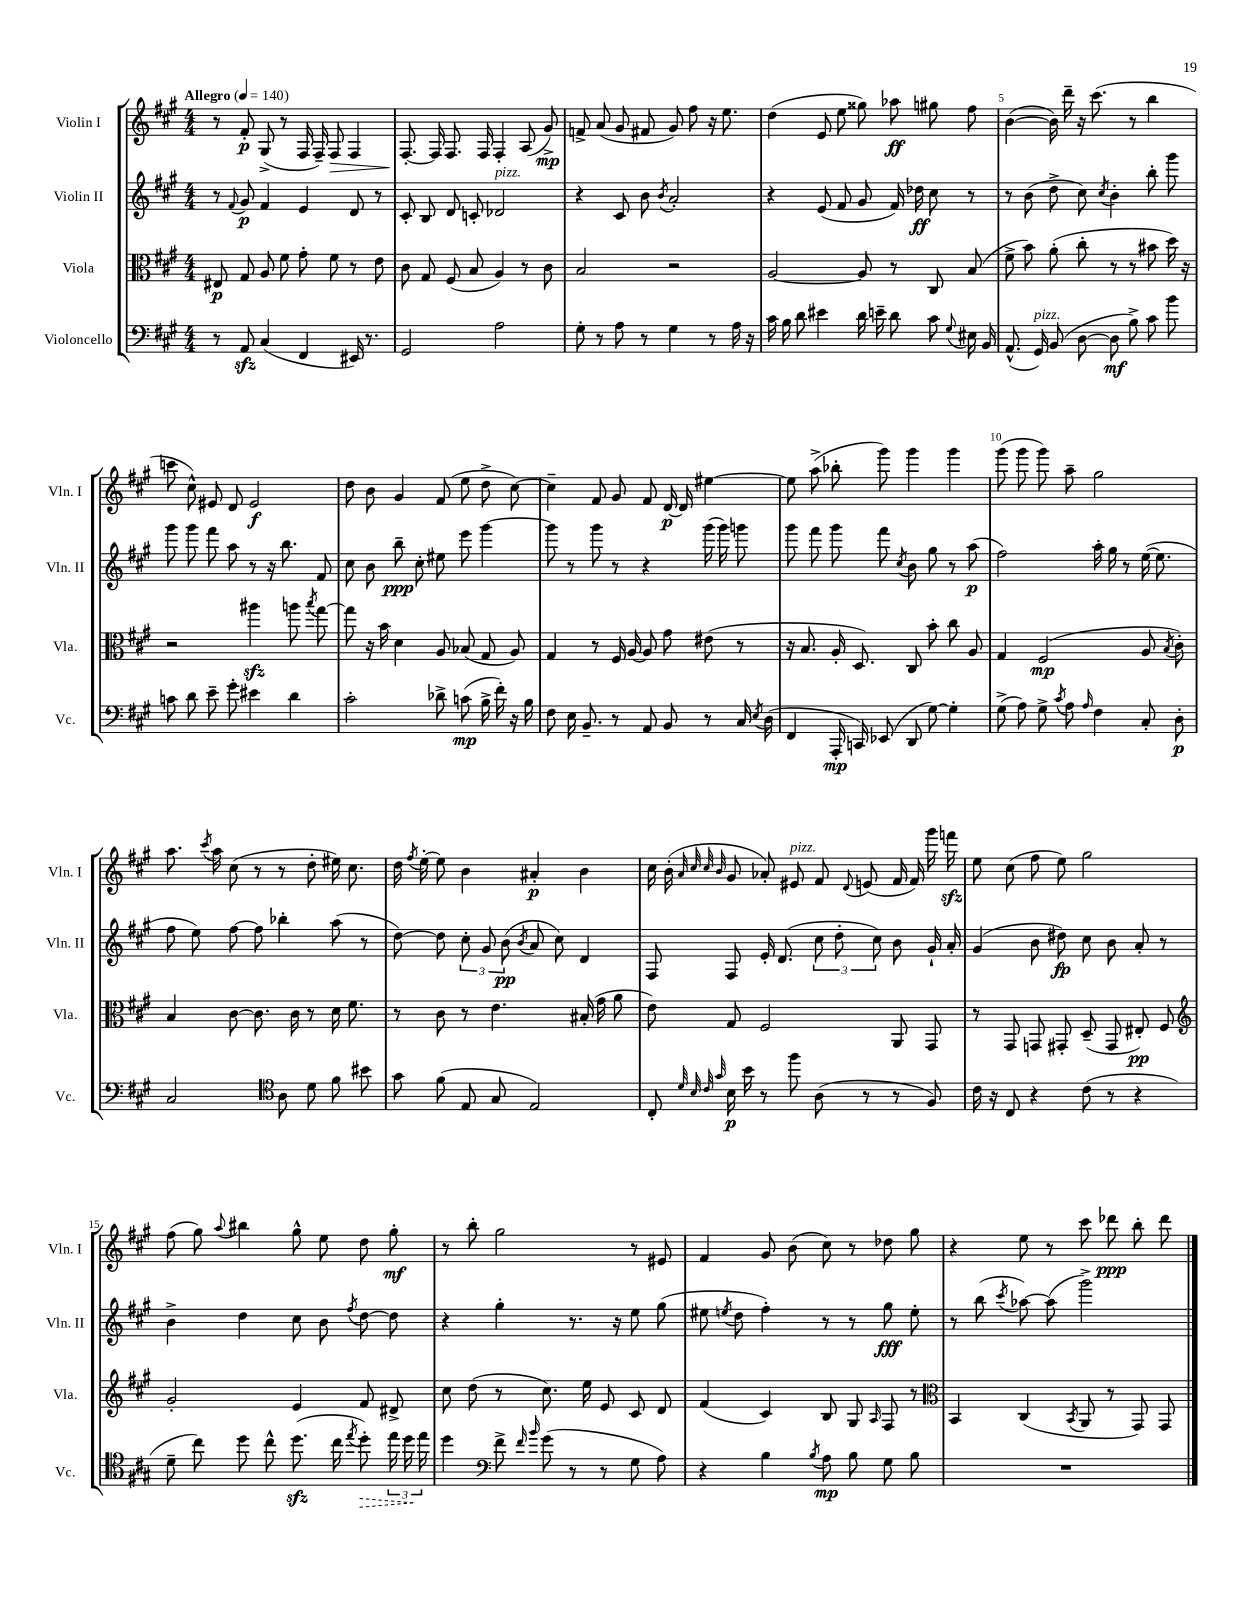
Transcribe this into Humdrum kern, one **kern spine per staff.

**kern	**dynam	**kern	**dynam	**kern	**dynam	**kern	**dynam
*part4	*part4	*part3	*part3	*part2	*part2	*part1	*part1
*staff4	*staff4	*staff3	*staff3	*staff2	*staff2	*staff1	*staff1
*I"Violoncello	*	*I"Viola	*	*I"Violin II	*	*I"Violin I	*
*I'Vc.	*	*I'Vla.	*	*I'Vln. II	*	*I'Vln. I	*
*clefF4	*	*clefC3	*	*clefG2	*	*clefG2	*
*k[f#c#g#]	*	*k[f#c#g#]	*	*k[f#c#g#]	*	*k[f#c#g#]	*
*M4/4	*	*M4/4	*	*M4/4	*	*M4/4	*
*MM140	*	*MM140	*	*MM140	*	*MM140	*
=1	=1	=1	=1	=1	=1	=1	=1
!	!	!	!	!	!	!LO:TX:a:B:t=Allegro	!
8r	.	8E#X/	p	8r	.	8r	.
.	.	.	.	8qqf#/	.	.	.
8AAzz/	.	8G#/	.	8g#/	p	8f#'/	p
(4C#/	.	8A/	.	4f#/	.	(8G#^/	.
.	.	8f#\	.	.	.	8r	.
4FF#/	.	8g#'\	.	4e/	.	16F#/	.
.	.	.	.	.	.	16F#~/)	.
!	!	!	!	!	!	!	!LO:HP:b
.	.	8f#\	.	.	.	8F#/	>
16EE#X/)	.	8r	.	8d/	.	4F#/	.
8.r	.	.	.	.	.	.	.
.	.	8e\	.	8r	.	.	.
=2	=2	=2	=2	=2	=2	=2	=2
2GG#/	.	8c#\	.	8c#'/	.	[8.F#'/	.
.	.	8G#/	.	8B/	.	.	.
.	.	.	.	.	.	16F#/]	]
.	.	(8F#/	.	8d/	.	8.F#/	.
.	.	8B/	.	8cn'/	.	.	.
.	.	.	.	.	.	16F#/	.
!	!	!	!	!LO:TX:a:i:t=pizz.	!	!	!
2A\	.	4A/)	.	2d-X/	.	4F#'/	.
.	.	8r	.	.	.	(8A/	.
.	.	8c#\	.	.	.	8g#^/)	mp
=3	=3	=3	=3	=3	=3	=3	=3
8G#'\	.	2B/	.	4r	.	8fn^/	.
8r	.	.	.	.	.	(8a/	.
8A\	.	.	.	8c#/	.	8g#/	.
8r	.	.	.	8b\	.	8f#X/	.
.	.	.	.	8qb/	.	.	.
4G#\	.	2r	.	2a'/	.	8g#/)	.
.	.	.	.	.	.	8ff#\	.
8r	.	.	.	.	.	16r	.
.	.	.	.	.	.	8.ee\	.
16A\	.	.	.	.	.	.	.
16r	.	.	.	.	.	.	.
=4	=4	=4	=4	=4	=4	=4	=4
16c#\	.	[2A/	.	4r	.	(4dd\	.
16B\	.	.	.	.	.	.	.
8d\	.	.	.	.	.	.	.
4e#X\	.	.	.	(8e/	.	8e/	.
.	.	.	.	8f#/	.	8ee\	.
16d\	.	8A/]	.	8g#/	.	8gg##X\)	.
16en~\	.	.	.	.	.	.	.
8d\	.	8r	.	16f#/)	.	8aa-X\	ff
.	.	.	.	16dd-X\	ff	.	.
8c#\	.	8C#/	.	8cc#\	.	8gg#X\	.
8qqG#/	.	.	.	.	.	.	.
16E#X\	.	(8B/	.	8r	.	8ff#\	.
16BB/	.	.	.	.	.	.	.
=5	=5	=5	=5	=5	=5	=5	=5
(8.AA^^/	.	8f#^\	.	8r	.	([4b\	.
.	.	8b\)	.	(8b\	.	.	.
!LO:TX:a:i:t=pizz.	!	!	!	!	!	!	!
16GG#/)	.	.	.	.	.	.	.
(8BB/	.	(8a'\	.	8dd^\	.	16b\])	.
.	.	.	.	.	.	16ddd~\	.
[8D\	.	8cc#'\	.	8cc#\)	.	16r	.
.	.	.	.	.	.	(8.ccc#\	.
.	.	.	.	8qcc#/	.	.	.
8D\]	mf	8r	.	4b'\	.	.	.
8B^\)	.	8r	.	.	.	8r	.
8c#\	.	8b#X\	.	8bb'\	.	4bb\	.
8b\	.	16dd\)	.	8ggg#\	.	.	.
.	.	16r	.	.	.	.	.
!!LO:LB:g=z
=6	=6	=6	=6	=6	=6	=6	=6
8cn\	.	2r	.	8ggg#\	.	8cccn\	.
8d\	.	.	.	8ggg#\	.	8cc#^^\)	.
8e~\	.	.	.	8fff#\	.	8e#X/	.
8g#'\	.	.	.	8aa\	.	8d/	.
4e#X\	.	4aa#Xzz\	.	8r	.	2e#/	f
.	.	.	.	16r	.	.	.
.	.	.	.	8.bb\	.	.	.
4d\	.	8aan\	.	.	.	.	.
.	.	8qbb/	.	.	.	.	.
.	.	[8gg#\	.	8f#/	.	.	.
=7	=7	=7	=7	=7	=7	=7	=7
2c#'\	.	8gg#\]	.	8cc#\	.	8dd\	.
.	.	16r	.	8b\	.	8b\	.
.	.	16b\	.	.	.	.	.
.	.	4d\	.	8bb~\	ppp	4g#/	.
.	.	.	.	8cc#'\	.	.	.
8d-X^\	.	8A/	.	8ee#X\	.	(8f#/	.
(8cn\	mp	(8B-X/	.	8eee\	.	8ee\	.
16B^\	.	8G#/	.	[4ggg#\	.	8dd^\	.
16f#'\)	.	.	.	.	.	.	.
16r	.	8A/)	.	.	.	[8cc#\)	.
16B\	.	.	.	.	.	.	.
=8	=8	=8	=8	=8	=8	=8	=8
8F#\	.	4G#/	.	8ggg#\]	.	4cc#~\]	.
16E\	.	.	.	8r	.	.	.
8.BB~/	.	.	.	.	.	.	.
.	.	8r	.	8ggg#\	.	8f#/	.
8r	.	16F#/	.	8r	.	8g#/	.
.	.	[16A/	.	.	.	.	.
8AA/	.	8A/]	.	4r	.	8f#/	.
8BB/	.	8g#\	.	.	.	[16d/	p
.	.	.	.	.	.	16d/]	.
8r	.	(8e#X\	.	(16ggg#\	.	[4ee#X\	.
.	.	.	.	16ggg#\)	.	.	.
16C#/	.	8r	.	8gggn\	.	.	.
8qE/	.	.	.	.	.	.	.
(16D\	.	.	.	.	.	.	.
=9	=9	=9	=9	=9	=9	=9	=9
4FF#/	.	16r	.	8ggg#\	.	8ee#\]	.
.	.	8.B/	.	.	.	.	.
.	.	.	.	8fff#\	.	(8aa^\	.
16AAA'/	mp	16A'/	.	8ggg#\	.	8bb-X'\	.
16CCn/)	.	8.D/)	.	.	.	.	.
(8EE-X/	.	.	.	8fff#\	.	8ggg#\)	.
.	.	.	.	8qcc#/	.	.	.
8DD/	.	8C#/	.	8b\	.	4ggg#\	.
[8G#\)	.	8b'\	.	8gg#\	.	.	.
4G#'\]	.	8cc#\	.	8r	.	4ggg#\	.
.	.	8A/	.	(8aa\	p	.	.
=10	=10	=10	=10	=10	=10	=10	=10
(8G#^\	.	4G#/	.	2ff#\)	.	(8ggg#\	.
8A\)	.	.	.	.	.	8ggg#\	.
8G#^\	.	(2F#/	mp	.	.	8ggg#\)	.
8qc#/	.	.	.	.	.	.	.
8A\	.	.	.	.	.	8aa~\	.
16qqA/	.	.	.	.	.	.	.
4F#\	.	.	.	16aa'\	.	2gg#\	.
.	.	.	.	16gg#\	.	.	.
.	.	.	.	8r	.	.	.
8C#'/	.	8A/	.	([16ee\	.	.	.
.	.	.	.	8.ee\]	.	.	.
.	.	8qB/	.	.	.	.	.
8D'\	p	8c#'\)	.	.	.	.	.
!!LO:LB:g=z
=11	=11	=11	=11	=11	=11	=11	=11
2C#/	.	4B/	.	8ff#\	.	8.aa\	.
.	.	.	.	8ee\)	.	.	.
.	.	.	.	.	.	8qccc#/	.
.	.	.	.	.	.	16aa\	.
.	.	[8c#\	.	[8ff#\	.	(8cc#\	.
.	.	8.c#\]	.	8ff#\]	.	8r	.
*clefC4	*	*	*	*	*	*	*
8A\	.	.	.	4bb-X'\	.	8r	.
.	.	16c#\	.	.	.	.	.
8d\	.	8r	.	.	.	8dd'\	.
8f#\	.	16d\	.	(8aa\	.	16ee#X\)	.
.	.	8.f#\	.	.	.	8.cc#\	.
8b#X\	.	.	.	8r	.	.	.
=12	=12	=12	=12	=12	=12	=12	=12
8g#\	.	8r	.	[8dd\)	.	16dd\	.
.	.	.	.	.	.	8qff#/	.
.	.	.	.	.	.	[16ee'\	.
(8f#\	.	8c#\	.	8dd\]	.	8ee\]	.
8E/	.	8r	.	12cc#'\	.	4b\	.
.	.	.	.	12g#/	.	.	.
8G#/	.	4.e\	.	.	.	.	.
.	.	.	.	(12b\	pp	.	.
.	.	.	.	8qb/	.	.	.
2E/)	.	.	.	8a/	.	4a#X'/	p
.	.	.	.	8cc#\)	.	.	.
.	.	(16B#X'/	.	4d/	.	4b\	.
.	.	16g#\	.	.	.	.	.
.	.	8a\	.	.	.	.	.
=13	=13	=13	=13	=13	=13	=13	=13
8C#'/	.	8e\)	.	8F#/	.	16cc#\	.
.	.	.	.	.	.	(16b'\	.
32qqd/	.	.	.	.	.	32qqa/	.
32qqB/	.	.	.	.	.	32qqcc#/	.
32qqc#/	.	.	.	.	.	32qqcc#/	.
32qqg#/	.	.	.	.	.	32qqb/	.
16B\	p	8G#/	.	8F#/	.	8g#/	.
16b\	.	.	.	.	.	.	.
8r	.	2F#/	.	16e'/	.	8a-X'/)	.
.	.	.	.	(8.d/	.	.	.
!	!	!	!	!	!	!LO:TX:a:i:t=pizz.	!
8ff#\	.	.	.	.	.	8e#X/	.
(8A\	.	.	.	12cc#\	.	8f#/	.
.	.	.	.	12dd'\	.	.	.
.	.	.	.	.	.	8qqd/	.
8r	.	.	.	.	.	(8en/	.
.	.	.	.	12cc#\)	.	.	.
8r	.	8AA/	.	8b\	.	16f#/	.
.	.	.	.	.	.	16f#/)	.
8F#/)	.	8GG#/	.	16g#`/	.	16ggg#\	.
.	.	.	.	16a'/	.	16fffnzz\	.
=14	=14	=14	=14	=14	=14	=14	=14
16c#\	.	8r	.	(4g#/	.	8ee\	.
16r	.	.	.	.	.	.	.
8C#/	.	8GG#/	.	.	.	(8cc#\	.
4r	.	8GGn/	.	8b\	.	8ff#\	.
.	.	8GG#X'/	.	8dd#X\)	fp	8ee\)	.
(8c#\	.	(8D~/	.	8cc#\	.	2gg#\	.
8r	.	8GG#/	.	8b\	.	.	.
4r	.	8E#X'/)	pp	8a'/	.	.	.
.	.	8F#/	.	8r	.	.	.
!!LO:LB:g=z
=15	=15	=15	=15	=15	=15	=15	=15
*	*	*clefG2	*	*	*	*	*
8d~\	.	2g#'/	.	4b^\	.	(8ff#\	.
8cc#\)	.	.	.	.	.	8gg#\)	.
.	.	.	.	.	.	8qqaa/	.
8dd\	.	.	.	4dd\	.	4bb#X\	.
8cc#^^\	.	.	.	.	.	.	.
(8.ddzz\	.	4e/	.	8cc#\	.	8gg#^^\	.
.	.	.	.	8b\	.	8ee\	.
16cc#\	.	.	.	.	.	.	.
8qee/	.	.	.	8qff#/	.	.	.
!	!LO:HP:b	!	!	!	!	!	!
8dd'\)	>	8f#/	.	[8dd\	.	8dd\	.
24ee\	.	8d#X^/	.	8dd\]	.	8gg#'\	mf
24dd\	.	.	.	.	.	.	.
24ee\	]	.	.	.	.	.	.
=16	=16	=16	=16	=16	=16	=16	=16
4dd\	.	8cc#\	.	4r	.	8r	.
.	.	(8dd\	.	.	.	8bb'\	.
*clefF4	*	*	*	*	*	*	*
8f#^\	.	8r	.	4gg#'\	.	2gg#\	.
16qqf#/	.	.	.	.	.	.	.
16qqb/	.	.	.	.	.	.	.
(8g#\	.	8.cc#\)	.	.	.	.	.
8r	.	.	.	8.r	.	.	.
.	.	16ee\	.	.	.	.	.
8r	.	8e/	.	.	.	.	.
.	.	.	.	16r	.	.	.
8G#\	.	8c#/	.	8ee\	.	8r	.
8A\)	.	8d/	.	(8gg#\	.	8e#X/	.
=17	=17	=17	=17	=17	=17	=17	=17
4r	.	(4f#/	.	8ee#X\	.	4f#/	.
.	.	.	.	8qeen/	.	.	.
.	.	.	.	8dd\	.	.	.
4B\	.	4c#/)	.	4ff#'\)	.	8g#/	.
.	.	.	.	.	.	(8b\	.
8qB/	.	.	.	.	.	.	.
8A\	mp	8B/	.	8r	.	8cc#\)	.
8B\	.	8G#/	.	8r	.	8r	.
.	.	16qqA/	.	.	.	.	.
8G#\	.	8F#/	.	8gg#\	fff	8dd-X\	.
8B\	.	8r	.	8ee'\	.	8gg#\	.
=18	=18	=18	=18	=18	=18	=18	=18
*	*	*clefC3	*	*	*	*	*
1r	.	4BB/	.	8r	.	4r	.
.	.	.	.	(8bb\	.	.	.
.	.	.	.	8qccc#/	.	.	.
.	.	(4C#/	.	[8aa-X\)	.	8ee\	.
.	.	.	.	(8aa-\]	.	8r	.
.	.	8qBB/	.	.	.	.	.
.	.	8AA/	.	2ggg#^\)	.	8ccc#\	.
.	.	8r	.	.	.	8ddd-X\	ppp
.	.	8GG#/)	.	.	.	8bb'\	.
.	.	8GG#/	.	.	.	8ddd-\	.
==	==	==	==	==	==	==	==
*-	*-	*-	*-	*-	*-	*-	*-
